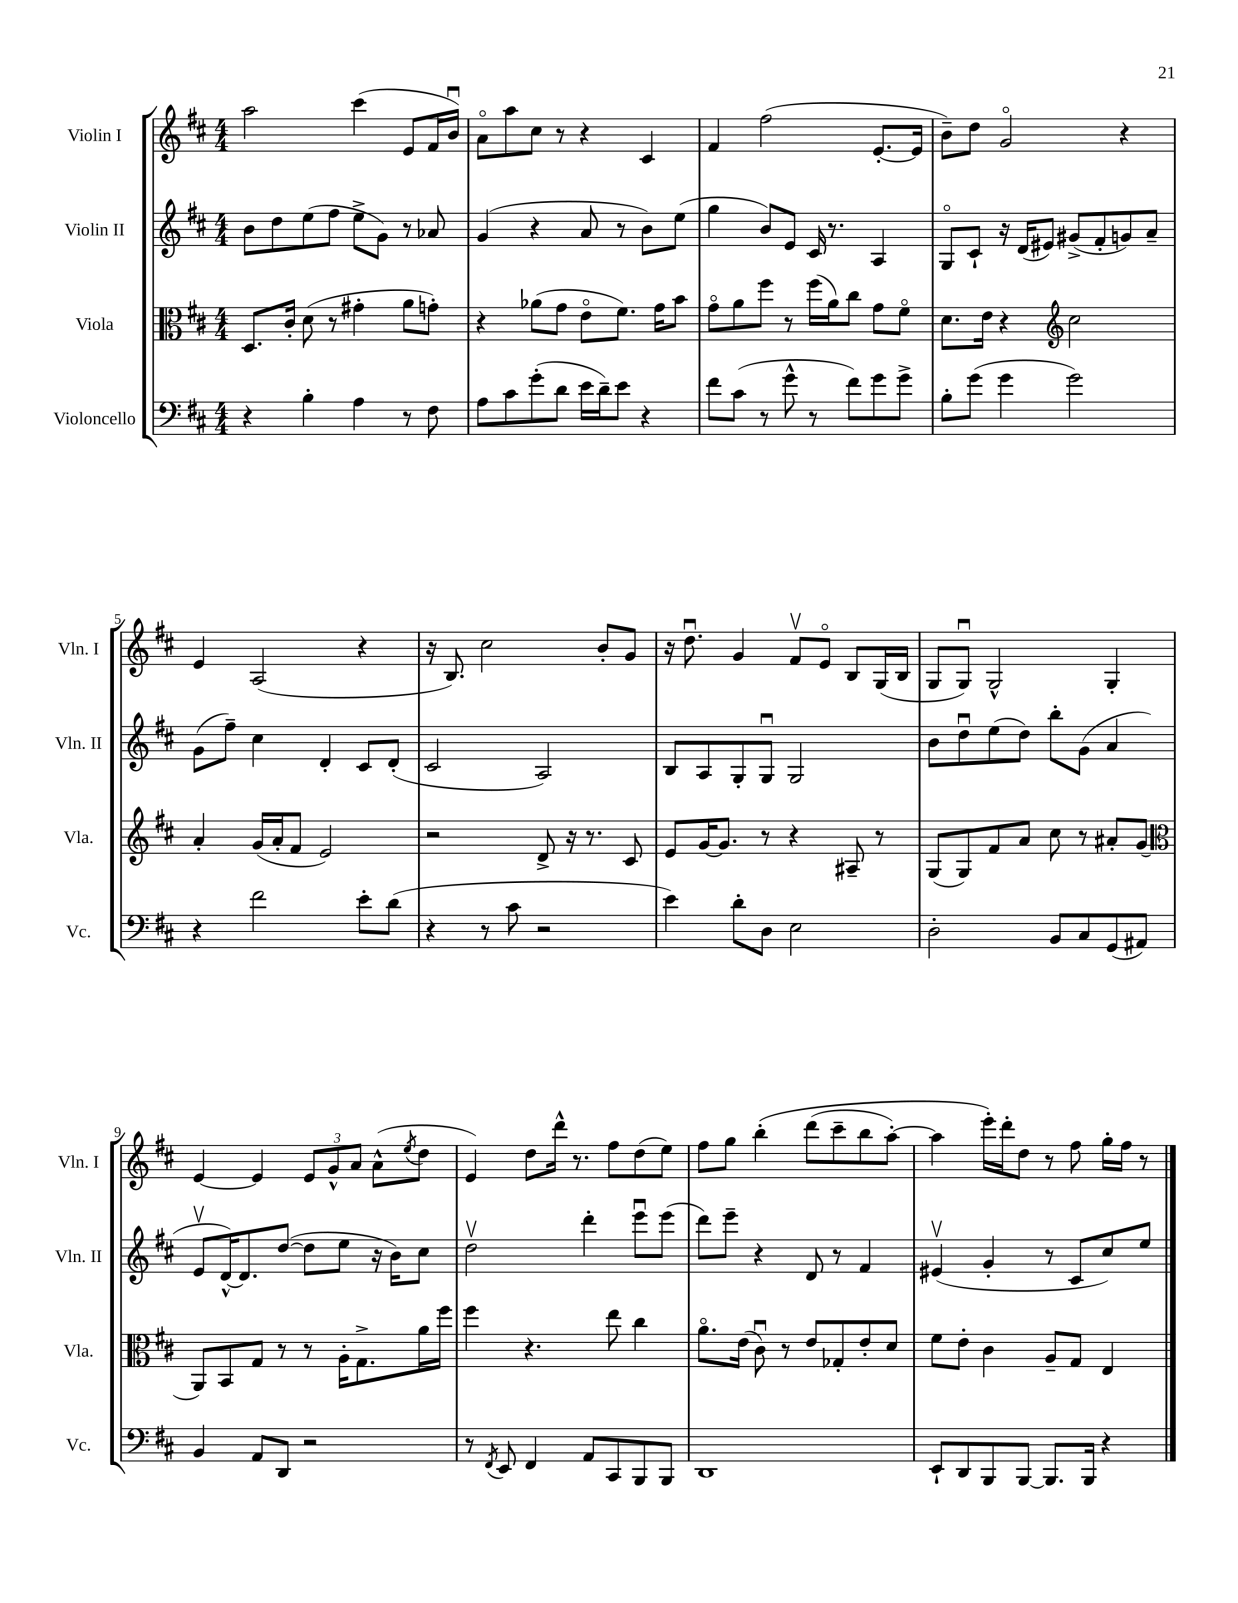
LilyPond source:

<<
\new StaffGroup <<
\new Staff = "s0" \with { instrumentName = "Violin I" shortInstrumentName = "Vln. I" } {
    \clef treble \key d \major \numericTimeSignature \time 4/4
    a''2 cis'''4( e'8 fis'16 b'16\downbow) |
    a'8\flageolet a''8 cis''8 r8 r4 cis'4 |
    fis'4 fis''2( e'8.~-. e'16 |
    b'8--) d''8 g'2\flageolet r4 |
    e'4 a2( r4 |
    r16 b8.) cis''2 b'8-. g'8 |
    r16 d''8.\downbow g'4 fis'8\upbow e'8\flageolet b8 g16( b16 |
    g8 g8\downbow) g2-^ g4-. |
    e'4~ e'4 \tuplet 3/2 { e'8 g'8-^ a'8 } a'8-^( \acciaccatura { e''8 } d''8 |
    e'4) d''8 d'''16-^ r8. fis''8 d''8( e''8) |
    fis''8 g''8 b''4-.\( d'''8( cis'''8-- b''8 a''8~-.) |
    a''4 e'''16-.\) d'''16-. d''8 r8 fis''8 g''16-. fis''16 r8 \bar "|." |
}
\new Staff = "s1" \with { instrumentName = "Violin II" shortInstrumentName = "Vln. II" } {
    \clef treble \key d \major \numericTimeSignature \time 4/4
    b'8 d''8 e''8( fis''8 e''8-> g'8) r8 aes'8 |
    g'4( r4 a'8 r8 b'8) e''8( |
    g''4 b'8) e'8 cis'16 r8. a4 |
    g8\flageolet cis'8-! r16 d'16( eis'8) gis'8->( fis'8-. g'8) a'8-- |
    g'8( fis''8--) cis''4 d'4-. cis'8 d'8-.( |
    cis'2 a2) |
    b8 a8 g8-. g8\downbow g2 |
    b'8 d''8\downbow e''8( d''8) b''8-. g'8( a'4 |
    e'8\upbow d'16~-^) d'8. d''8~( d''8 e''8 r16 b'16) cis''8 |
    d''2\upbow d'''4-. e'''8\downbow e'''8( |
    d'''8) e'''8-- r4 d'8 r8 fis'4 |
    eis'4\upbow( g'4-. r8 cis'8 cis''8) e''8 \bar "|." |
}
\new Staff = "s2" \with { instrumentName = "Viola" shortInstrumentName = "Vla." } {
    \clef alto \key d \major \numericTimeSignature \time 4/4
    d8. cis'16-. d'8( r8 gis'4-. a'8 g'8-.) |
    r4 aes'8( g'8 e'8\flageolet fis'8.) g'16 b'8 |
    g'8\flageolet a'8 fis''8 r8 fis''16( a'16) cis''8 g'8 fis'8\flageolet |
    d'8. e'16 r4 \clef treble cis''2 |
    a'4-. g'16( a'16-. fis'8 e'2) |
    r2 d'8-> r16 r8. cis'8 |
    e'8 g'16~ g'8. r8 r4 ais8-- r8 |
    g8( g8) fis'8 a'8 cis''8 r8 ais'8-. g'8( |
    \clef alto a,8) b,8 g8 r8 r8 a16-. g8.-> a'16 fis''16 |
    fis''4 r4. e''8 cis''4 |
    a'8.\flageolet e'16( cis'8\downbow) r8 e'8 ges8-. e'8-. d'8 |
    fis'8 e'8-. cis'4 a8-- g8 e4 \bar "|." |
}
\new Staff = "s3" \with { instrumentName = "Violoncello" shortInstrumentName = "Vc." } {
    \clef bass \key d \major \numericTimeSignature \time 4/4
    r4 b4-. a4 r8 fis8 |
    a8 cis'8 g'8-.( d'8 e'16 d'16--) e'8 r4 |
    fis'8 cis'8( r8 g'8-^ r8 fis'8) g'8 g'8-> |
    b8-. g'8( g'4 g'2) |
    r4 fis'2 e'8-. d'8( |
    r4 r8 cis'8 r2 |
    e'4) d'8-. d8 e2 |
    d2-. b,8 cis8 g,8( ais,8) |
    b,4 a,8 d,8 r2 |
    r8 \acciaccatura { fis,8 } e,8 fis,4 a,8 cis,8 b,,8 b,,8 |
    d,1 |
    e,8-! d,8 b,,8 b,,8~ b,,8. b,,16 r4 \bar "|." |
}
>>
>>
